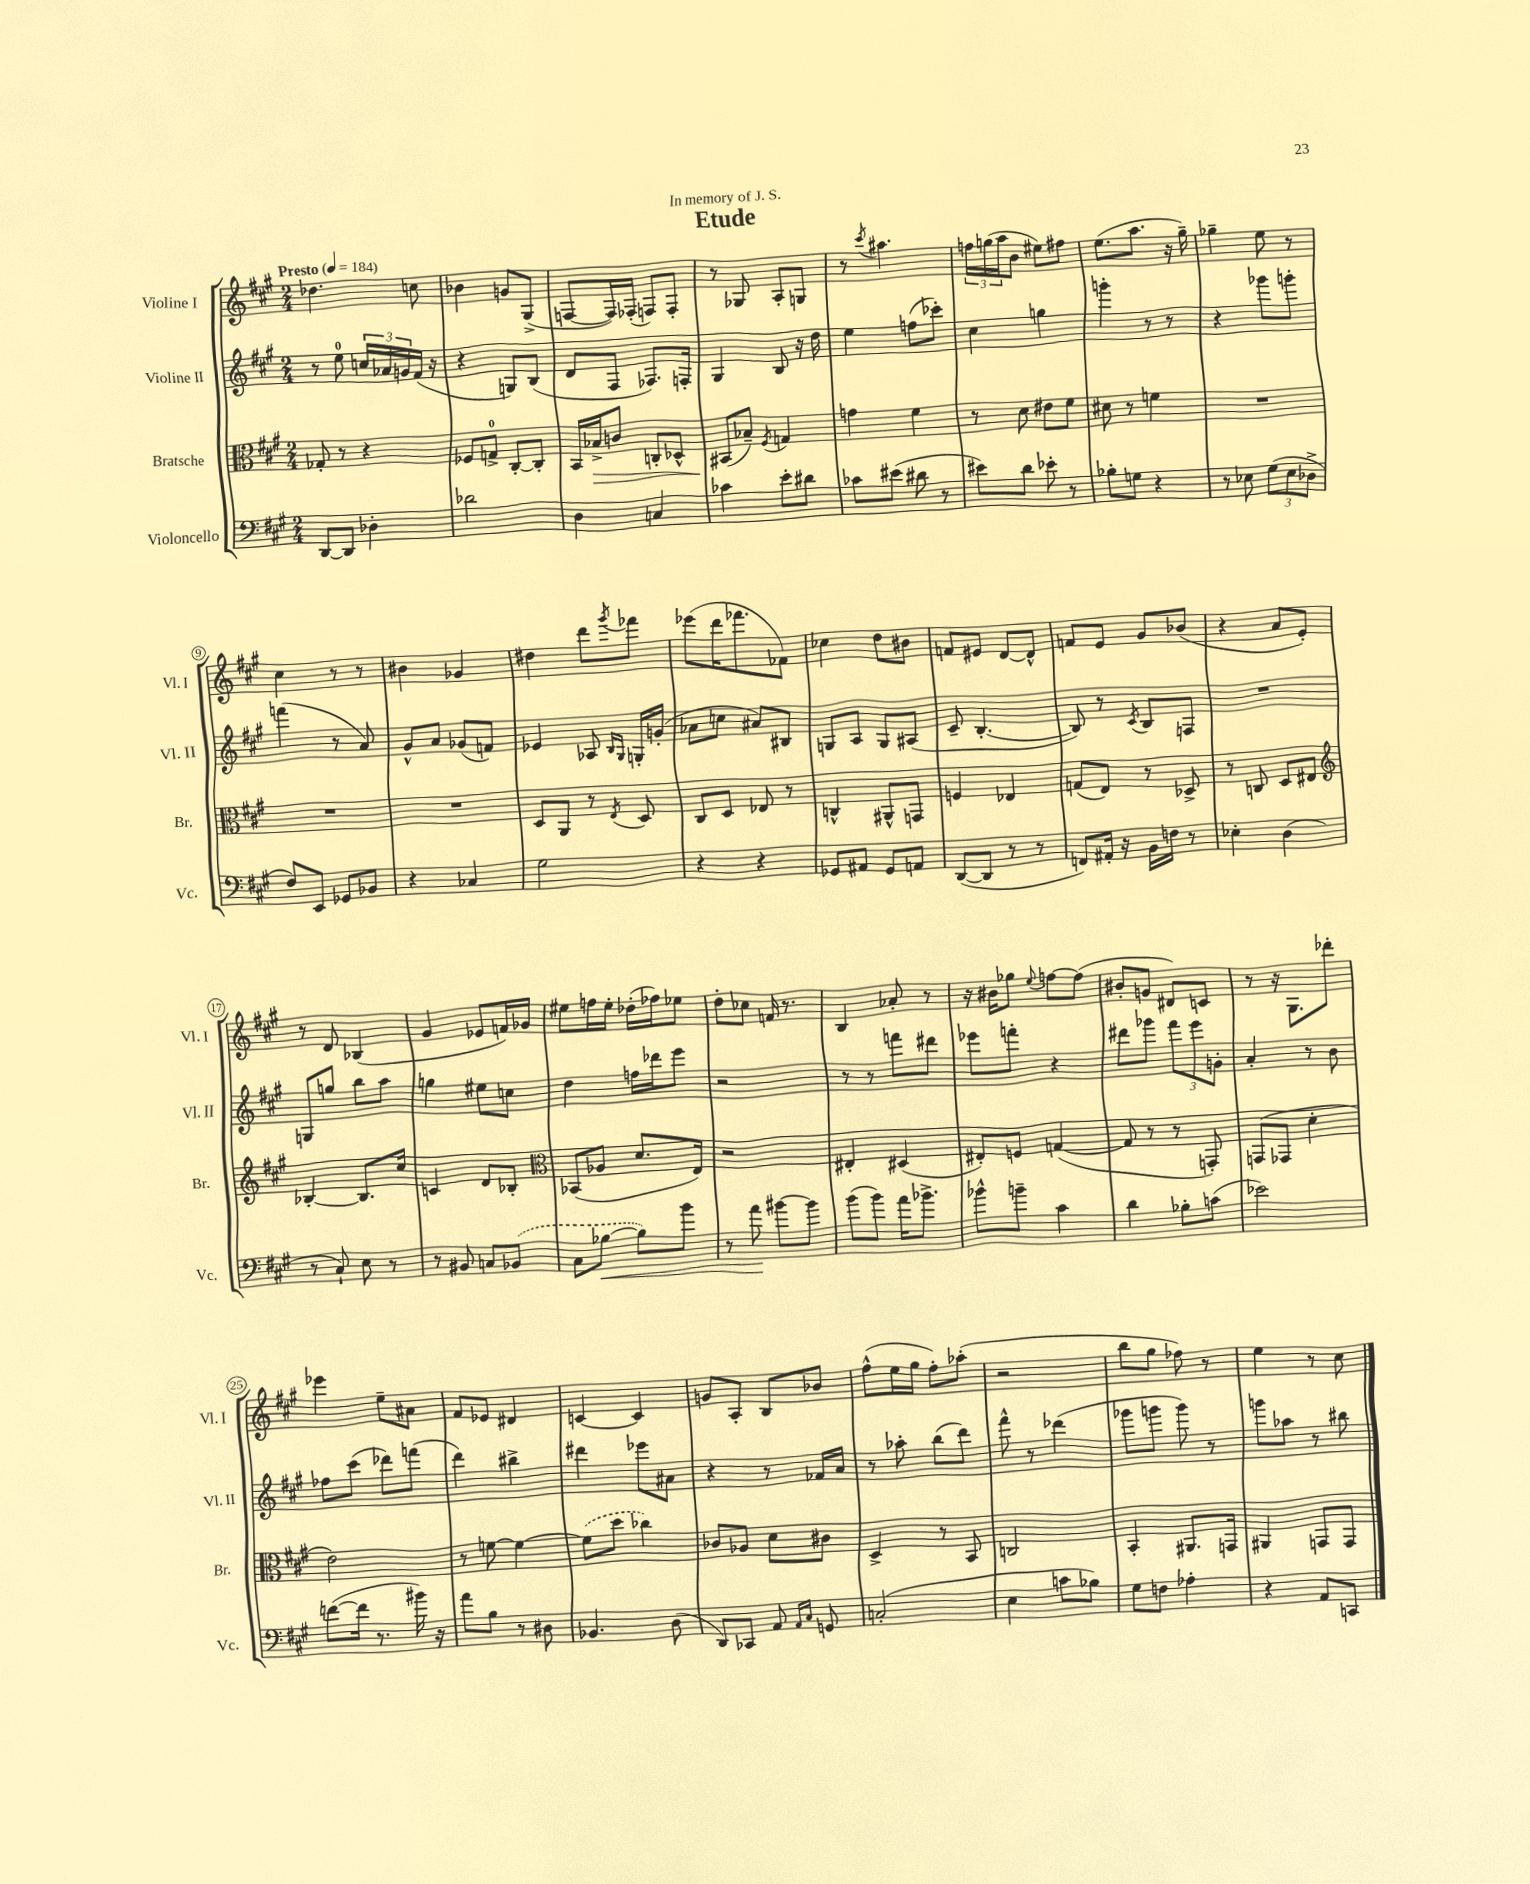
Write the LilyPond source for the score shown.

\header { title = "Etude" dedication = "In memory of J. S." }
<<
\new StaffGroup <<
\new Staff = "s0" \with { instrumentName = "Violine I" shortInstrumentName = "Vl. I" } {
    \clef treble \key a \major \numericTimeSignature \time 2/4 \tempo "Presto" 4 = 184
    des''4. c''8 |
    bes'4 g'8 gis8->( |
    f8~ f16) fes16-.( f8) f8-. |
    r8 ges8 a8-. g8 |
    r8 \acciaccatura { cis'''8 } ais''4. |
    \tuplet 3/2 { f''16 g''16( a''16 } b'8 eis''8) fis''8 |
    e''8.( a''8. r16 gis''16--) |
    ges''4-- e''8 r8 |
    cis''4 r8 r8 |
    bis'4 ges'4 |
    dis''4 d'''8 \acciaccatura { gis'''8 } fes'''8 |
    ees'''8( d'''16 fes'''8. fes'8) |
    ces''4 d''8 bis'8 |
    f'8 eis'8 d'8~ d'8-^ |
    f'8 e'8 gis'8 bes'8( |
    r4 a'8 e'8-.) |
    r8 d'8 bes4( |
    gis'4 ees'8 f'16) ges'16 |
    eis''8 f''16 eis''16-. des''16-.( fes''16) ees''8 |
    d''8-. ces''8 f'16 r8. |
    b4 aes'8-. r8 |
    r16 bis'16 ges''8 \appoggiatura { e''8 } f''8~ f''8( |
    bis'8-. g'8 dis'8) c'8 |
    r8 r16 gis8. des'''8-. |
    ees'''4 e''8-- ais'8 |
    fis'8 ees'8 dis'4 |
    c'4~ c'4 |
    g'8 a8-. b8 bes'8 |
    fis''8-^( e''16 gis''16 fis''8-.) aes''8-.( |
    r2 |
    b''8 gis''8 fes''8) r8 |
    e''4 r8 cis''8 \bar "|." |
}
\new Staff = "s1" \with { instrumentName = "Violine II" shortInstrumentName = "Vl. II" } {
    \clef treble \key a \major \numericTimeSignature \time 2/4
    r8 e''8-0 \tuplet 3/2 { c''16 aes'16 g'16 } fis'16( r16 |
    r4 g8) b8( |
    d'8 fis8 fes8.) f16-. |
    gis4 b8 r16 d''16 |
    e''4 f''8( ces'''8-.) |
    cis''4 g''4 |
    g'''4-. r8 r8 |
    r4 ges'''8 g'''8-. |
    f'''4( r8 a'8) |
    gis'8-^ a'8 ges'8( f'8) |
    ees'4 aes8 \grace { b16 gis16 } g16-. g'16-.( |
    aes'8 c''8 ais'8) bis8 |
    g8 a8 g8 ais8( |
    cis'8-- b4.~-. |
    b8) r8 \acciaccatura { cis'8 } b8 f8 |
    R2 |
    g8 g''8 b''8 a''8 |
    g''4 eis''8 c''8 |
    d''4 f''16 des'''16 e'''8 |
    r2 |
    r8 r8 f'''8 dis'''8 |
    ees'''8 f'''8-. r4 |
    dis'''8 ges'''8 \tuplet 3/2 { fis'''8 e'''8 g'8-. } |
    a'4-. r8 b'8 |
    fes''8 cis'''8( des'''8) f'''8( |
    d'''4) bis''4-> |
    dis'''4 ees'''8 ais'8 |
    r4 r8 fes'16 a'16 |
    r8 aes''8-. b''8( d'''8) |
    fis'''8-^ r8 des'''4( |
    ges'''8 g'''8 g'''8) r8 |
    g'''8 aes''8 r8 bis''8 \bar "|." |
}
\new Staff = "s2" \with { instrumentName = "Bratsche" shortInstrumentName = "Br." } {
    \clef alto \key a \major \numericTimeSignature \time 2/4
    ges8-. r8 r4 |
    fes8 g8-0-> cis8~-. cis8-. |
    b,16 bes16->\> c'8 c8-. des8-^ |
    bis,8\!( bes8--) \acciaccatura { fis8 } g4 |
    g'4 fis'4 |
    r8 d'8 eis'8 fis'8 |
    dis'8 r8 f'4 |
    R2 |
    R2 |
    R2 |
    d8 a,8 r8 \acciaccatura { e8 } d8 |
    cis8 d8 ees8 r8 |
    c4-^ ais,8-^ g,8 |
    f4 ees4 |
    g8( e8) r8 des8-> |
    r8 c8 d8 eis8 |
    \clef treble bes4~-. bes8. cis''16 |
    c'4 d'8 bes8-. |
    \clef alto bes,8( aes8 d'8. e16) |
    r2 |
    eis4-. dis4( |
    eis8-.) f8 g4~( |
    g8 r8 r8 g,8-.) |
    g,8( ges,8 d'4-. |
    e'2) |
    r8 f'8~ f'4~ |
    \once \slurDashed f'8( d''8 ces''4) |
    ces'8 aes8 d'8 cis'8 |
    d4-> r8 b,8 |
    c2 |
    b,4-. ais,8. g,16 |
    ais,4 g,8 g,8 \bar "|." |
}
\new Staff = "s3" \with { instrumentName = "Violoncello" shortInstrumentName = "Vc." } {
    \clef bass \key a \major \numericTimeSignature \time 2/4
    d,8~ d,8 des4-. |
    des'2 |
    d4 c4 |
    ces'4 e'8-. dis'8 |
    ces'8 eis'8( dis'8 r8 |
    eis'8) d'8 ees'8-. r8 |
    bes8-. g8 r4 |
    r8 ees8 \tuplet 3/2 { gis8( ees8 des8-> } |
    fis8) e,8 ges,8 bes,8 |
    r4 ces4 |
    gis2 |
    r4 r4 |
    ges,8 ais,8 ges,8 a,8 |
    d,8~( d,8 r8 r8 |
    f,8) ais,16-. r16 b,16 f16 r8 |
    ees4-. d4( |
    r8 cis8-!) e8 r8 |
    r8 bis,8 c8 \once \slurDashed bes,8( |
    cis8 bes8~\< bes8) b'8 |
    r8 a'8\! bis'8~ bis'8 |
    b'8( b'8) a'16 bes'8.-> |
    bes'8-^ b'8-- cis'4 |
    d'4 bes8-. c'8( |
    ees'2) |
    f'8~( f'16 r8. bis'16) r16 |
    a'8 b8 r8 dis8 |
    bes,4. d8( |
    d,8) ces,8 a,8 \grace { a,16 cis16 } g,8 |
    c2-.( |
    e4 c'8 bes8) |
    gis8 f8 aes4-. |
    r4 a,8 c,8 \bar "|." |
}
>>
>>
\layout { \context { \Score \override BarNumber.stencil = #(make-stencil-circler 0.1 0.3 ly:text-interface::print) } }
